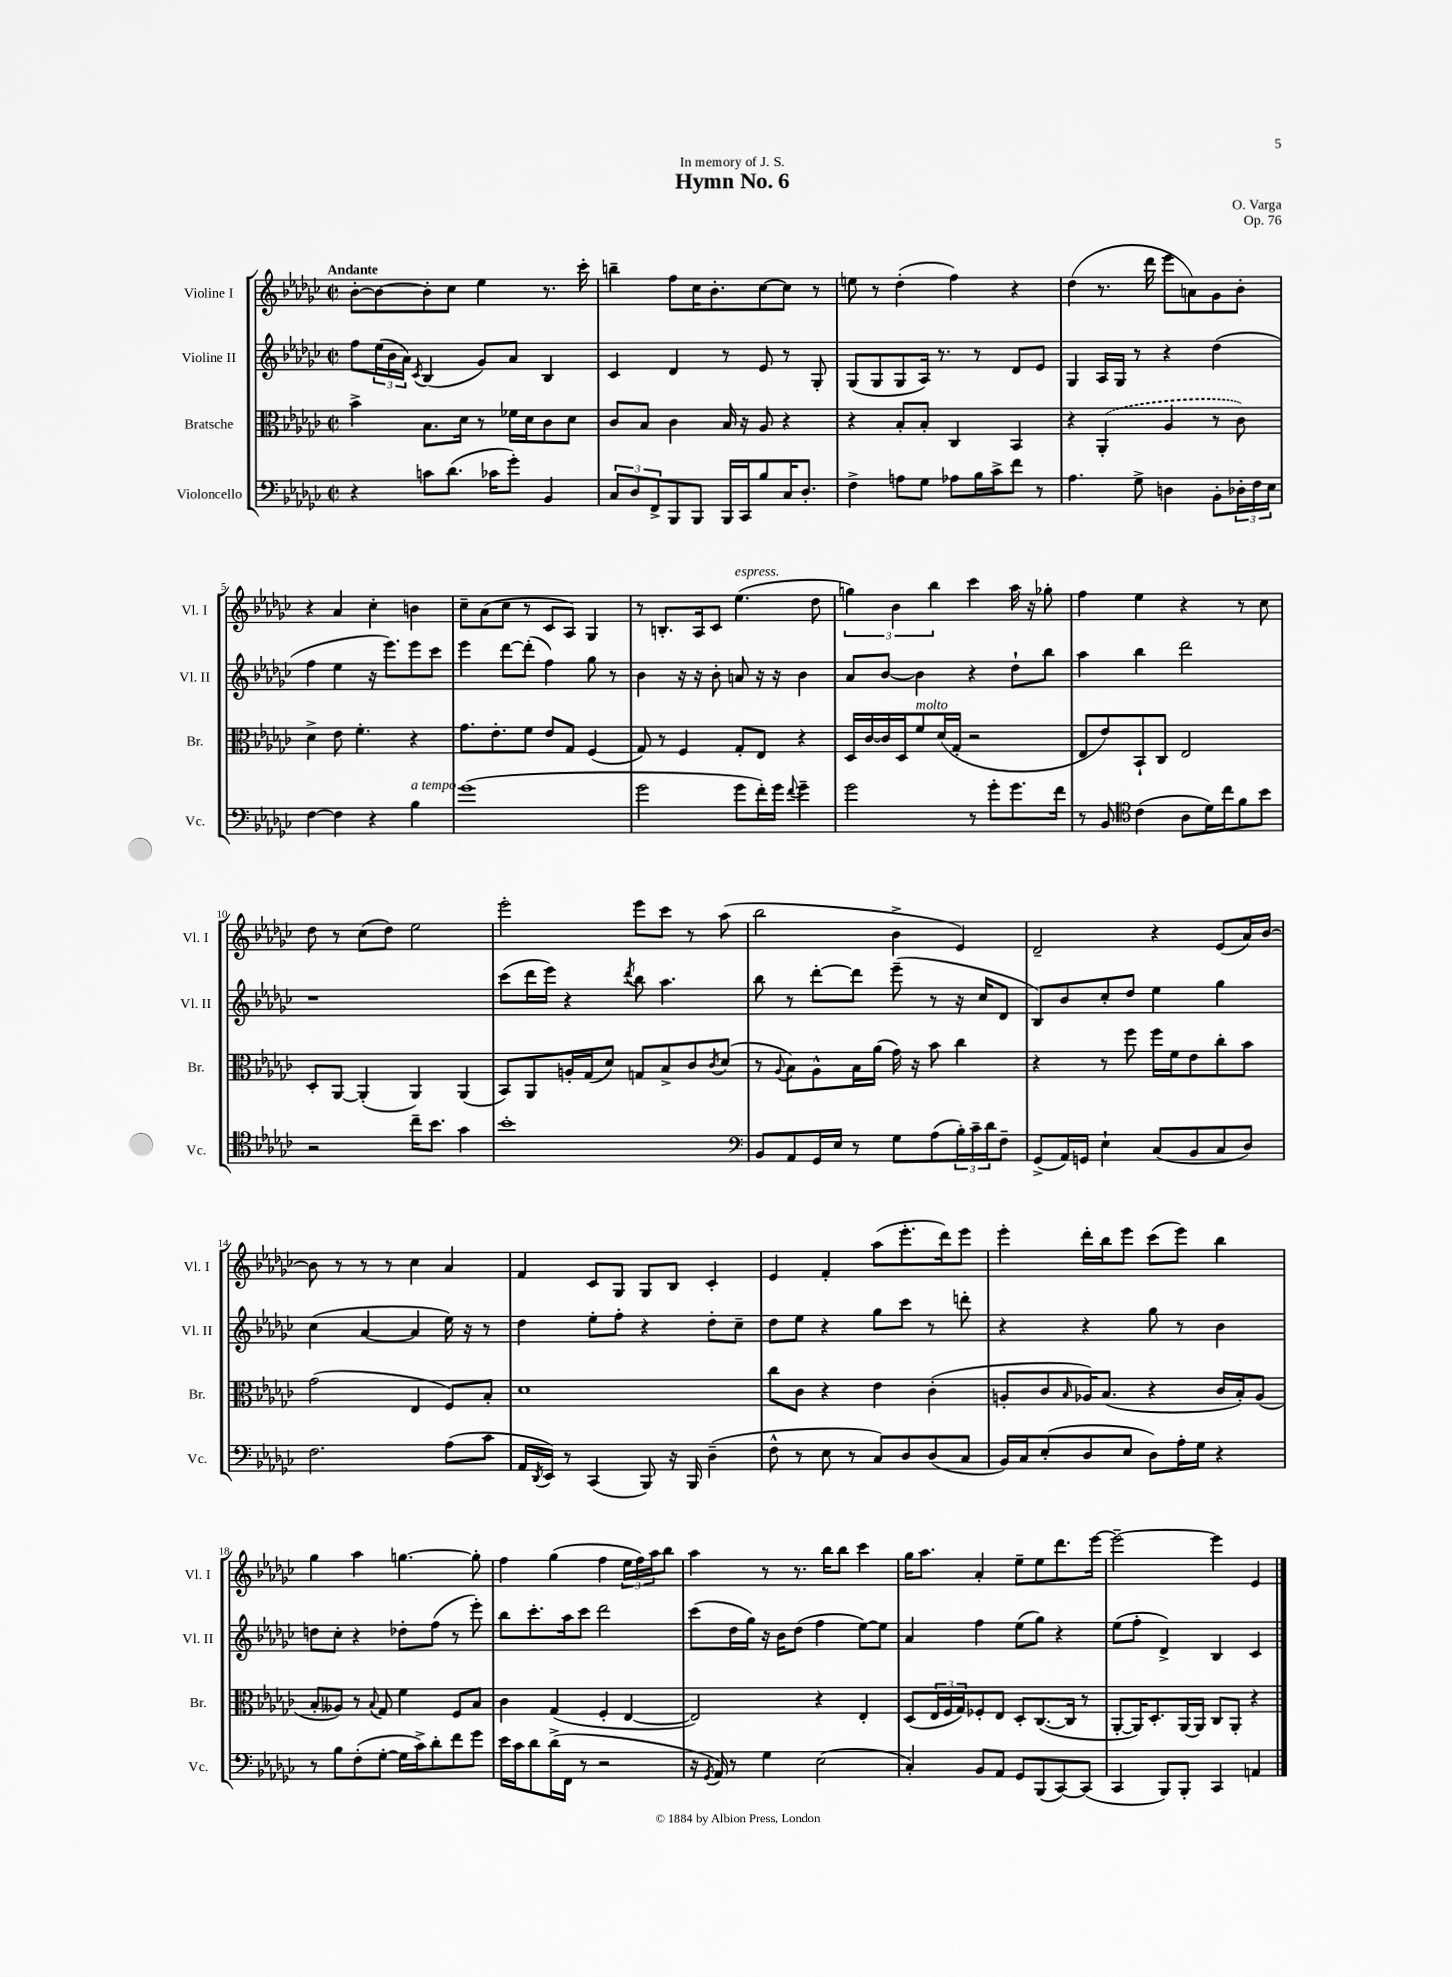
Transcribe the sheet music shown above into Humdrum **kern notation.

**kern	**kern	**kern	**kern
*part4	*part3	*part2	*part1
*staff4	*staff3	*staff2	*staff1
*I"Violoncello	*I"Bratsche	*I"Violine II	*I"Violine I
*I'Vc.	*I'Br.	*I'Vl. II	*I'Vl. I
*clefF4	*clefC3	*clefG2	*clefG2
*k[b-e-a-d-g-c-]	*k[b-e-a-d-g-c-]	*k[b-e-a-d-g-c-]	*k[b-e-a-d-g-c-]
*M2/2	*M2/2	*M2/2	*M2/2
*met(c|)	*met(c|)	*met(c|)	*met(c|)
=1	=1	=1	=1
!	!	!	!LO:TX:a:B:t=Andante
4r	4b-^\	8ff\L	[8b-'\L
.	.	(24ee-\L	8b-\_
.	.	24b-\	.
.	.	24a-\JJ)	.
.	.	8qc-/	.
8cn\L	8.B-\L	(4B-/	8b-'\]
(8.d-\J	.	.	8cc-\J
.	16d-\Jk	.	.
.	8r	8g-/L)	4ee-\
16c-X\KL	.	.	.
8g-'\J)	16f-X\LL	8a-/J	.
.	16d-\J	.	.
4BB-/	8c-\	4B-/	8.r
.	8d-\J	.	.
.	.	.	16ccc-'\
=2	=2	=2	=2
12C-/L	8c-/L	4c-/	4bbn~\
12D-/	.	.	.
.	8B-/J	.	.
12FF^/	.	.	.
8BBB-/	4c-\	4d-/	8ff\L
8BBB-/J	.	.	16cc-\K
.	.	.	8.b-'\
16BBB-/LL	16B-/	8r	.
16CC-/J	16r	.	.
8B-/	8A-/	8e-/	[8cc-\
16C-/K	4r	8r	8cc-\J]
8.D-'/J	.	.	.
.	.	8G-'/	8r
=3	=3	=3	=3
4F^\	4r	(8G-/L	8een\
.	.	8G-/	8r
8An\L	8B-'/L	8G-/	(4dd-'\
8G-\J	8B-'/J	16A-/Jk)	.
.	.	8.r	.
8A-X\L	4C-/	.	4ff\)
16B-\L	.	8r	.
16c-^\J	.	.	.
8f\J	4BB-/	8d-/L	4r
8r	.	8e-/J	.
=4	=4	=4	=4
4.A-\	4r	4G-/	(4dd-\
.	(4AA-'/	16A-/LL	8.r
.	.	16G-/JJ	.
8G-^\	.	8r	.
.	.	.	16ddd-\
4Dn\	4A-/	4r	8eee-\L
.	.	.	8an\)
8BB-'\L	8r	(4dd-\	8g-\
24D-X'\L	8c-\)	.	8b-'\J
24F\	.	.	.
24E-\JJ	.	.	.
!!LO:LB:g=z
=5	=5	=5	=5
[4F\	4d-^\	4ff\	4r
4F\]	8e-\	4ee-\	4a-/
.	4.f'\	.	.
4r	.	16r	4cc-'\
.	.	8.eee-\L)	.
!LO:TX:a:i:t=a tempo	!	!	!
4B-\	4r	8eee-\	4bn\
.	.	8ccc-\J	.
=6	=6	=6	=6
(1g-	8.g-\L	4eee-\	8cc-~\L
.	.	.	(8a-\
.	8.e-'\	.	.
.	.	[8ddd-\L	8cc-\J
.	8f\J	(8ddd-'\J]	8r
.	8e-/L	4ff\)	8c-/L
.	8G-/J	.	8A-/J)
.	(4F/	8gg-\	4G-/
.	.	8r	.
=7	=7	=7	=7
2g-\	8G-/)	4b-\	8r
.	8r	.	8.Bn'/L
.	4F/	16r	.
.	.	16r	16A-/k
.	.	8b-'\	8c-/J
!	!	!	!LO:TX:a:i:t=espress.
8g-\L	8G-'/L	8an/	(4.ee-\
16f'\L)	8E-/J	16r	.
16g-\JJ	.	16r	.
8qqf/	.	.	.
4g-~\	4r	4b-\	.
.	.	.	8dd-\
=8	=8	=8	=8
2g-\	16D-/LL	8a-/L	6ggn\)
.	[16c-/	.	.
.	16c-/]	[8b-/J	.
.	.	.	6b-\
.	16D-/J	.	.
!	!LO:TX:a:i:t=molto	!	!
.	8f/	4b-\]	.
.	.	.	6bb-\
.	(16d-/L	.	.
.	16G-'/JJ	.	.
8r	2r	4r	4ccc-\
8g-'\L	.	.	.
8.g-\	.	8dd-`\L	16aa-\
.	.	.	16r
.	.	8bb-\J	8gg-X'\
16f\Jk	.	.	.
=9	=9	=9	=9
8r	8E-/L	4aa-\	4ff\
8BB-/	8e-/)	.	.
*clefC4	*	*	*
(4c-\	8BB-`/	4bb-\	4ee-\
.	8C-/J	.	.
8A-\L	2E-/	2ddd-\	4r
16d-\L)	.	.	.
16cc-\J	.	.	.
8f\	.	.	8r
8b-\J	.	.	8cc-\
!!LO:LB:g=z
=10	=10	=10	=10
2r	8D-'/L	1r	8dd-\
.	[8AA-/J	.	8r
.	(4AA-'/]	.	(8cc-\L
.	.	.	8dd-\J)
16cc-~\KL	4AA-/)	.	2ee-\
8.b-\J	.	.	.
4g-\	(4AA-/	.	.
=11	=11	=11	=11
1b-'	8BB-/L)	(8ccc-\L	2eee-'\
.	8AA-/	16ddd-\L	.
.	.	16eee-\JJ)	.
.	16An'/L	4r	.
.	(16G-/J	.	.
.	8d-/J)	.	.
.	.	8qddd-/	.
.	8Gn/L	8bb-\	8eee-\L
.	8B-^/	4.aa-\	8ccc-\J
.	8c-/	.	8r
.	8qc-/	.	.
.	(8d-/J	.	(8aa-\
=12	=12	=12	=12
*clefF4	*	*	*
8BB-/L	8r	8bb-\	2bb-\
.	8qqA-/	.	.
8AA-/	8B-\L)	8r	.
16GG-/L	8A-^^\	[8ddd-'\L	.
16E-/JJ	.	.	.
8r	16B-\L	8ddd-\J]	.
.	(16a-\JJ	.	.
8G-\L	16g-\)	(8eee-~\	4b-^\
.	16r	.	.
(8A-\	8b-\	8r	.
24B-'\L)	4cc-\	16r	4e-/)
24c-~\	.	.	.
.	.	16cc-/KL	.
24d-\J	.	.	.
8F~\J	.	8d-/J	.
=13	=13	=13	=13
(8GG-^/L	4r	8B-/L)	2d-~/
16AA-/L)	.	8b-/	.
16GGn/JJ	.	.	.
4E-`\	8r	8cc-'/	.
.	8ff\	8dd-/J	.
(8C-/L	16ff\LL	4ee-\	4r
.	16f\J	.	.
8BB-/	8e-\	.	.
8C-/	8cc-'\	4gg-\	(8e-/L
8D-/J)	8b-\J	.	16a-/L)
.	.	.	[16b-/JJ
!!LO:LB:g=z
=14	=14	=14	=14
2.F\	(2g-\	(4cc-\	8b-\]
.	.	.	8r
.	.	[4a-/	8r
.	.	.	8r
.	4E-/	4a-/]	4cc-\
(8A-\L	8F/L)	16ee-\)	4a-/
.	.	16r	.
8c-\J	8B-'/J	8r	.
=15	=15	=15	=15
16AA-/LL	1d-	4dd-\	4f/
8qDD-/	.	.	.
16EE-/JJ)	.	.	.
8r	.	.	.
(4CC-/	.	8ee-'\L	8c-/L
.	.	8ff'\J	8G-/J
8BBB-/)	.	4r	8G-/L
16r	.	.	8B-/J
16BBB-/	.	.	.
(4D-~\	.	8dd-'\L	4c-'/
.	.	8cc-~\J	.
=16	=16	=16	=16
8F^^\	8cc-\L	8dd-\L	4e-/
8r	8c-\J	8ee-\J	.
8E-\	4r	4r	4f'/
8r	.	.	.
8C-/L)	4e-\	8gg-\L	(8aa-\L
8D-/	.	8ccc-\J	8.eee-'\
(8D-/	(4c-'\	8r	.
.	.	.	16ddd-\k)
8C-/J	.	8dddn'\	8eee-\J
=17	=17	=17	=17
16BB-/LL)	8An'/L	4r	4eee-'\
16C-/J	.	.	.
(8E-'/	8c-/	.	.
.	16qqB-/	.	.
8D-/	16A-X/K)	4r	16ddd-'\LL
.	(8.B-/J	.	16bb-\J
8E-/J	.	.	8eee-\J
8D-\L)	4r	8gg-\	(8ccc-\L
16A-'\L	.	8r	8eee-\J)
16G-\JJ	.	.	.
4r	16c-/LL	4b-\	4bb-\
.	16B-'/J)	.	.
.	(8A-/J	.	.
!!LO:LB:g=z
=18	=18	=18	=18
8r	8B-'/L	8ddn\L	4gg-\
8B-\L	8A--X/J)	8cc-'\J	.
(8F'\	8r	4r	4aa-\
.	8qqB-/	.	.
[8G-'\J	8G-/	.	.
16G-\LL]	4f\	8dd-X'\L	[4.ggn\
16c-^\J)	.	.	.
8d-'\	.	(8ff\J	.
8f\	8F/L	8r	.
8g-\J	8B-/J	8eee-'\)	8gg'\]
=19	=19	=19	=19
16e-\LL	4c-\	8bb-\L	4ff\
16c-\J	.	.	.
8d-\	.	8.ccc-'\	.
(16d-^\L	(4G-/	.	(4gg-\
16FF\JJ	.	16aa-\k	.
8r	.	8ccc-\J	.
2r	4F'/	2ddd-\	4ff\
.	[4E-/	.	24ee-\LL
.	.	.	24ff\)
.	.	.	24aa-\J
.	.	.	8bb-\J
=20	=20	=20	=20
16r	2E-/])	(8ccc-\L	4aa-\
8qGG-/	.	.	.
16AA-/)	.	.	.
8r	.	16dd-\L	.
.	.	16gg-\JJ)	.
4G-\	.	16r	8r
.	.	16b-\KL	.
.	.	(8dd-\J	8.r
(2E-\	4r	4ff\	.
.	.	.	16bb-\KL
.	.	.	8bb-\J
.	4E-'/	[8ee-\L)	4ccc-\
.	.	8ee-\J]	.
=21	=21	=21	=21
4C-'/)	(8D-/L	4a-/	16gg-\KL
.	.	.	8.aa-\J
.	24E-/L	.	.
.	24F/	.	.
.	24G-/J)	.	.
8BB-/L	8F-X'/	4ff\	4a-'/
8AA-/J	8E-/J	.	.
8GG-/L	8D-'/L	(8ee-\L	8ee-~\L
(8BBB-/	([8.C-/	8gg-\J)	8ee-\
[8CC-/)	.	4r	8.ddd-\
.	16C-/Jk]	.	.
(8CC-/J]	8r	.	.
.	.	.	[16eee-\Jk
=22	=22	=22	=22
4CC-/	[8AA-'/L	(8ee-\L	2eee-~\_
.	16AA-/K])	8ff'\J	.
.	8.D-'/	.	.
8BBB-/L)	.	4d-^/)	.
8BBB-'/J	[16AA-/L	.	.
.	16AA-/JJ]	.	.
4CC-/	8C-/L	4B-/	4eee-\]
.	8AA-'/J	.	.
4AAn/	4r	4c-/	4e-/
==	==	==	==
*-	*-	*-	*-
